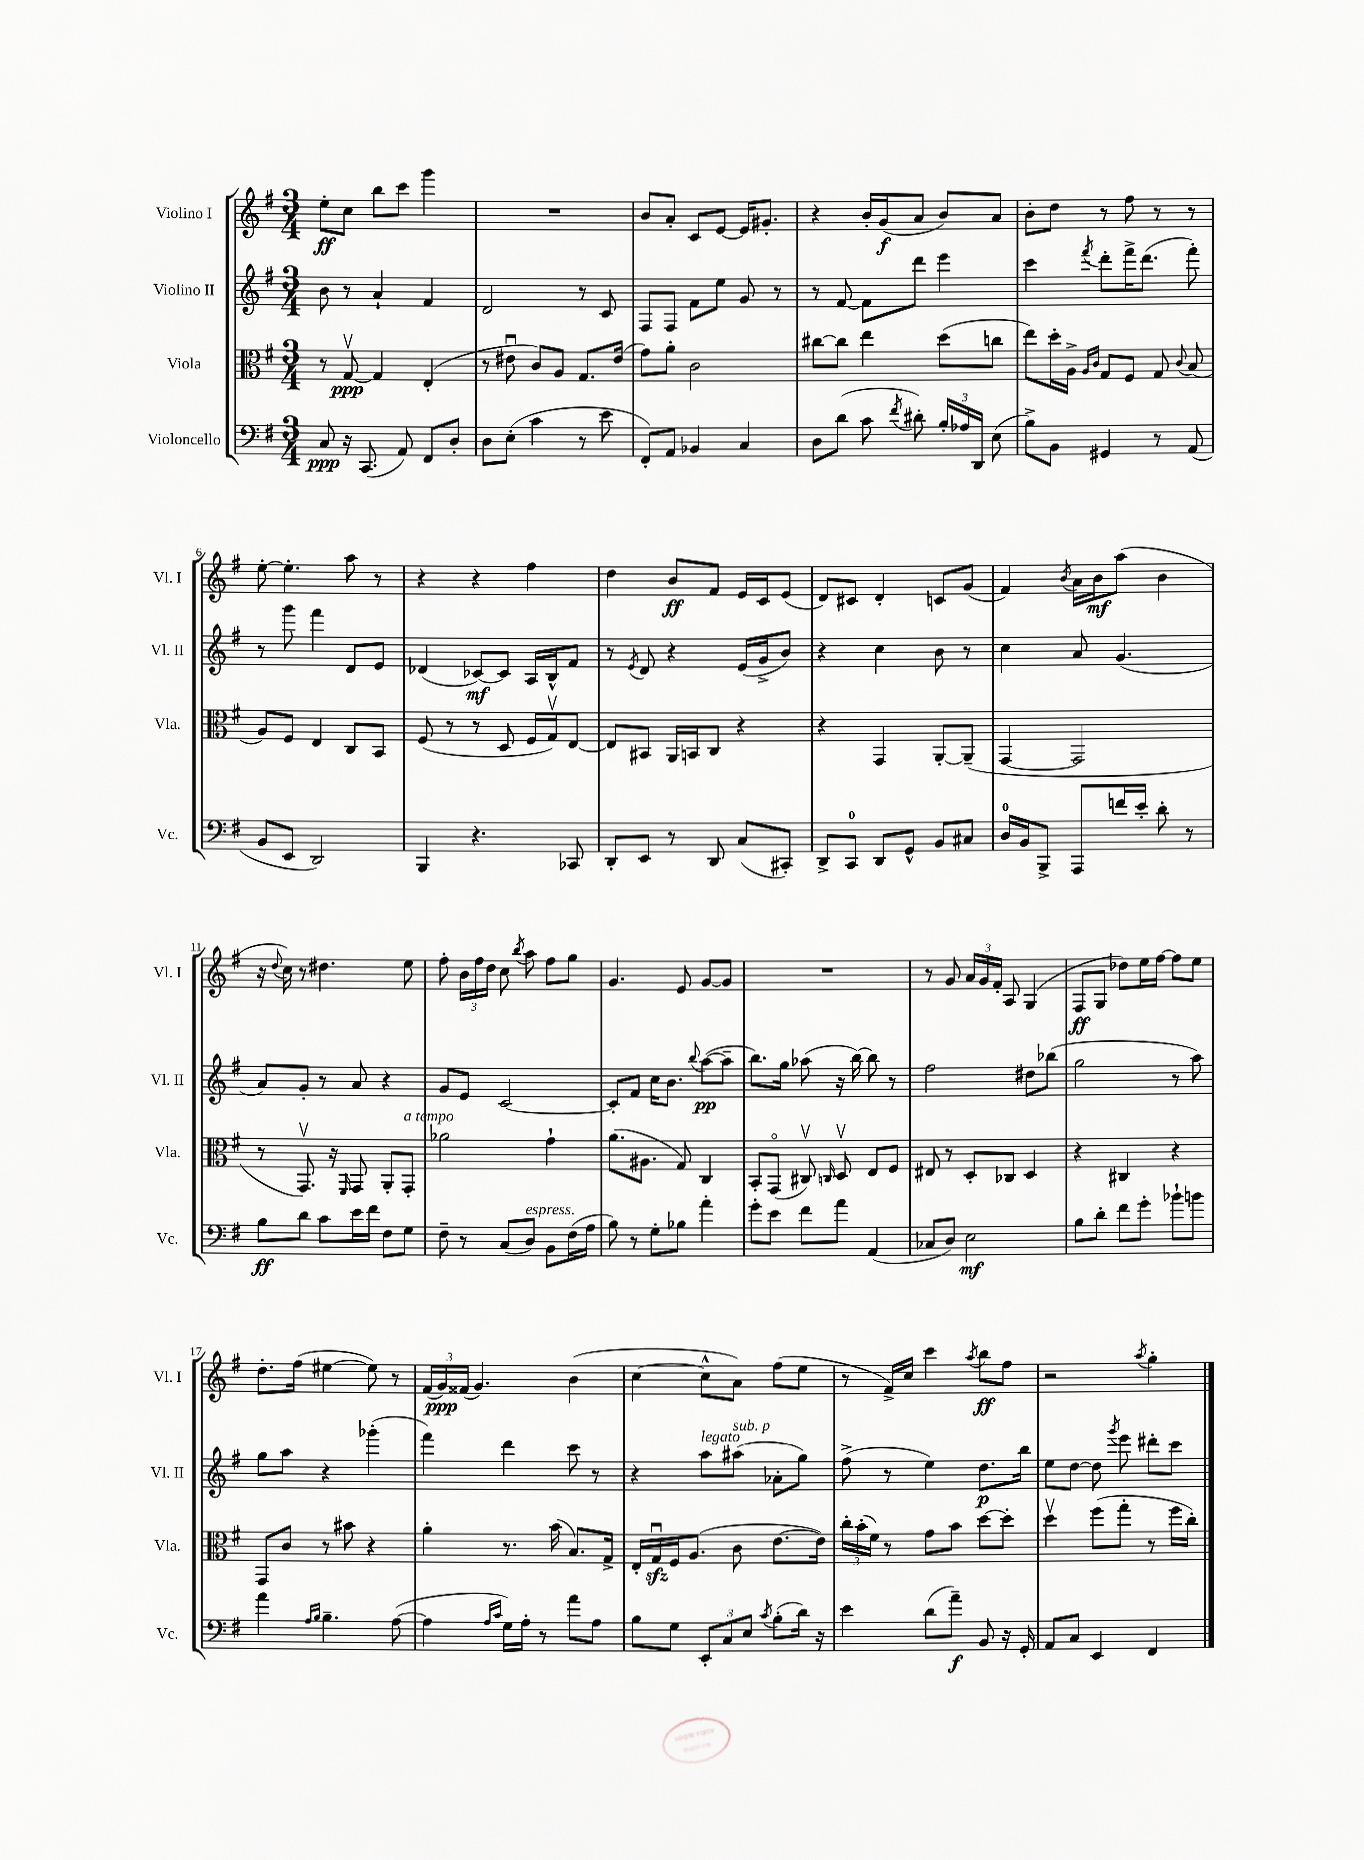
<<
\new StaffGroup <<
\new Staff = "s0" \with { instrumentName = "Violino I" shortInstrumentName = "Vl. I" } {
    \clef treble \key g \major \numericTimeSignature \time 3/4
    \autoBeamOff e''8[-.\ff c''8] b''8[ c'''8] g'''4 |
    R2. |
    b'8[ a'8]-. c'8[ e'8]~ e'16[ gis'8.]-. |
    r4 b'16[-. g'16\f( a'8] b'8[) a'8] |
    b'8[-. d''8] r8 fis''8 r8 r8 |
    e''8~-. e''4.-. a''8 r8 |
    r4 r4 fis''4 |
    d''4 b'8[\ff fis'8] e'16[ c'16 e'8]( |
    d'8[) cis'8] d'4-. c'8[ g'8]( |
    fis'4) \acciaccatura { b'8 } a'16[ b'16\mf a''8]( b'4 |
    r16 \appoggiatura { d''8 } c''16) r8 dis''4. e''8 |
    fis''8-. \tuplet 3/2 { b'16[ fis''16 d''16] } c''8 \acciaccatura { b''8 } a''8 fis''8[ g''8] |
    g'4. e'8 g'8[~ g'8] |
    R2. |
    r8 g'8 \tuplet 3/2 { a'16[ g'16 fis'16]-. } a8 g4( |
    fis8[\ff g8] des''8[) e''16 fis''16]~ fis''8[ e''8] |
    d''8.[-. fis''16]( eis''4~ eis''8) r8 |
    \tuplet 3/2 { fis'16[( g'16\ppp) fisis'16]( } g'4.) b'4( |
    c''4~ c''8[-^ a'8]) fis''8[( e''8] |
    r8 fis'16[->) c''16] c'''4 \acciaccatura { a''8 } b''8[\ff fis''8] |
    r2 \acciaccatura { a''8 } g''4-. \bar "|." |
}
\new Staff = "s1" \with { instrumentName = "Violino II" shortInstrumentName = "Vl. II" } {
    \clef treble \key g \major \numericTimeSignature \time 3/4
    \autoBeamOff b'8 r8 a'4-! fis'4 |
    d'2 r8 c'8 |
    fis8[ fis8] fis'8[ e''8] g'8 r8 |
    r8 fis'8~ fis'8[ d'''8] e'''4 |
    c'''4 \acciaccatura { fis'''8 } d'''8[-. fis'''16-> d'''8.]( fis'''8-.) |
    r8 g'''8 fis'''4 d'8[ e'8] |
    des'4( ces'8[~\mf) ces'8] a16[ b16-^ fis'8] |
    r8 \acciaccatura { e'8 } d'8 r4 e'16[( g'16-> b'8]) |
    r4 c''4 b'8 r8 |
    c''4 a'8 g'4.( |
    a'8[) g'8]-. r8 a'8 r4 |
    g'8[ e'8] c'2~ |
    c'8[-. fis'8] c''16[ b'8.] \appoggiatura { b''8 } a''8[~\pp( a''8]-- |
    b''8.[) g''16] aes''8( r16 b''16~) b''8 r8 |
    fis''2 dis''8[ bes''8]( |
    g''2 r8 a''8) |
    g''8[ a''8] r4 ges'''4-.( |
    fis'''4) d'''4 c'''8 r8 |
    r4 a''8[^\markup { \italic "legato" } ais''8]^\markup { \italic "sub. p" }( aes'8[-. g''8]) |
    fis''8->( r8 e''4) d''8.[\p b''16] |
    e''8[ d''8]~ d''8 \acciaccatura { g'''8 } e'''8 dis'''8[-. c'''8] \bar "|." |
}
\new Staff = "s2" \with { instrumentName = "Viola" shortInstrumentName = "Vla." } {
    \clef alto \key g \major \numericTimeSignature \time 3/4
    \autoBeamOff r8 g8~\upbow\ppp g4 e4-.( |
    r8 eis'8\downbow c'8[) a8] g8.[ eis'16]( |
    g'8[) a'8]-. c'2 |
    cis''8[~ cis''8] e''4 d''8[( c''8] |
    e''8[) d''16-. a16]-> \grace { a16[ c'16] } g8[ fis8] g8 \appoggiatura { c'8 } b8( |
    a8[) fis8] e4 c8[ b,8] |
    fis8( r8 r8 d8 fis16[ g16\upbow) e8]~ |
    e8[ bis,8] a,16[ b,16 c8] r4 |
    r4 g,4 a,8[~-. a,8]--( |
    g,4~ g,2 |
    r8 g,8.\upbow) r16 \grace { fis,16 } g,8 a,8[-. g,8]-.^\markup { \italic "a tempo" } |
    aes'2 g'4-! |
    a'8.[( ais8.] g8) c4 |
    b,8[-. g,8]\flageolet( cis8\upbow) \grace { c16 } d8\upbow e8[ fis8] |
    eis8 r8 d8[-. ces8] d4 |
    r4 cis4 r4 |
    g,8[ c'8] r8 bis'8 r4 |
    a'4-. r8. b'16( b8.[) g16]-> |
    e16[-. g16\downbow\sfz fis16 a8.]( c'8 e'8.[~ e'16]) |
    \tuplet 3/2 { c''16[-. b'16-.( fis'16]) } r8 g'8[ b'8] d''8[~ d''8]-. |
    d''4\upbow fis''8[( g''8]-. r8 fis''16[ c''16]-.) \bar "|." |
}
\new Staff = "s3" \with { instrumentName = "Violoncello" shortInstrumentName = "Vc." } {
    \clef bass \key g \major \numericTimeSignature \time 3/4
    \autoBeamOff c8\ppp r16 c,8.( a,8) fis,8[ d8]-. |
    d8[ e8]-.( c'4 r8 e'8 |
    fis,8[-.) a,8] bes,4 c4 |
    d8[ d'8]( c'8 \acciaccatura { fis'8 } dis'8-.) \tuplet 3/2 { b16[-. aes16 d,16] } e8( |
    b8[->) b,8] gis,4 r8 a,8( |
    b,8[ e,8] d,2) |
    b,,4 r4. ces,8 |
    d,8[-. e,8] r8 d,8 c8[( cis,8]-.) |
    d,8[-> c,8]-0 d,8[ g,8]-^ b,8[ cis8] |
    d16[-0 b,16 b,,8]-> a,,8[ f'16 e'16]-. d'8-. r8 |
    b8[\ff d'8] c'8[ e'16 fis'16] fis8[ g8] |
    fis8-- r8 c8[( d8]^\markup { \italic "espress." }) b,8[ fis16( a16] |
    b8) r8 g8[-. bes8] a'4-. |
    g'8[-. e'8] fis'8[ a'8] a,4( |
    ces8[ d8]) e2\mf |
    b8[ d'8]-. fis'8[ g'8]-. bes'8[-! b'8] |
    a'4 \grace { a16[ b16] } b4.-- a8~( |
    a4 \grace { a16[ c'16] } g16[) a16]-. r8 a'8[ a8] |
    b8[ g8] \tuplet 3/2 { e,8[-. c8 e8] } \acciaccatura { c'8 } b8[-.( d'16]) r16 |
    e'4 d'8[( a'8]--\f) b,8 r16 g,16-. |
    a,8[ c8] e,4 fis,4 \bar "|." |
}
>>
>>
